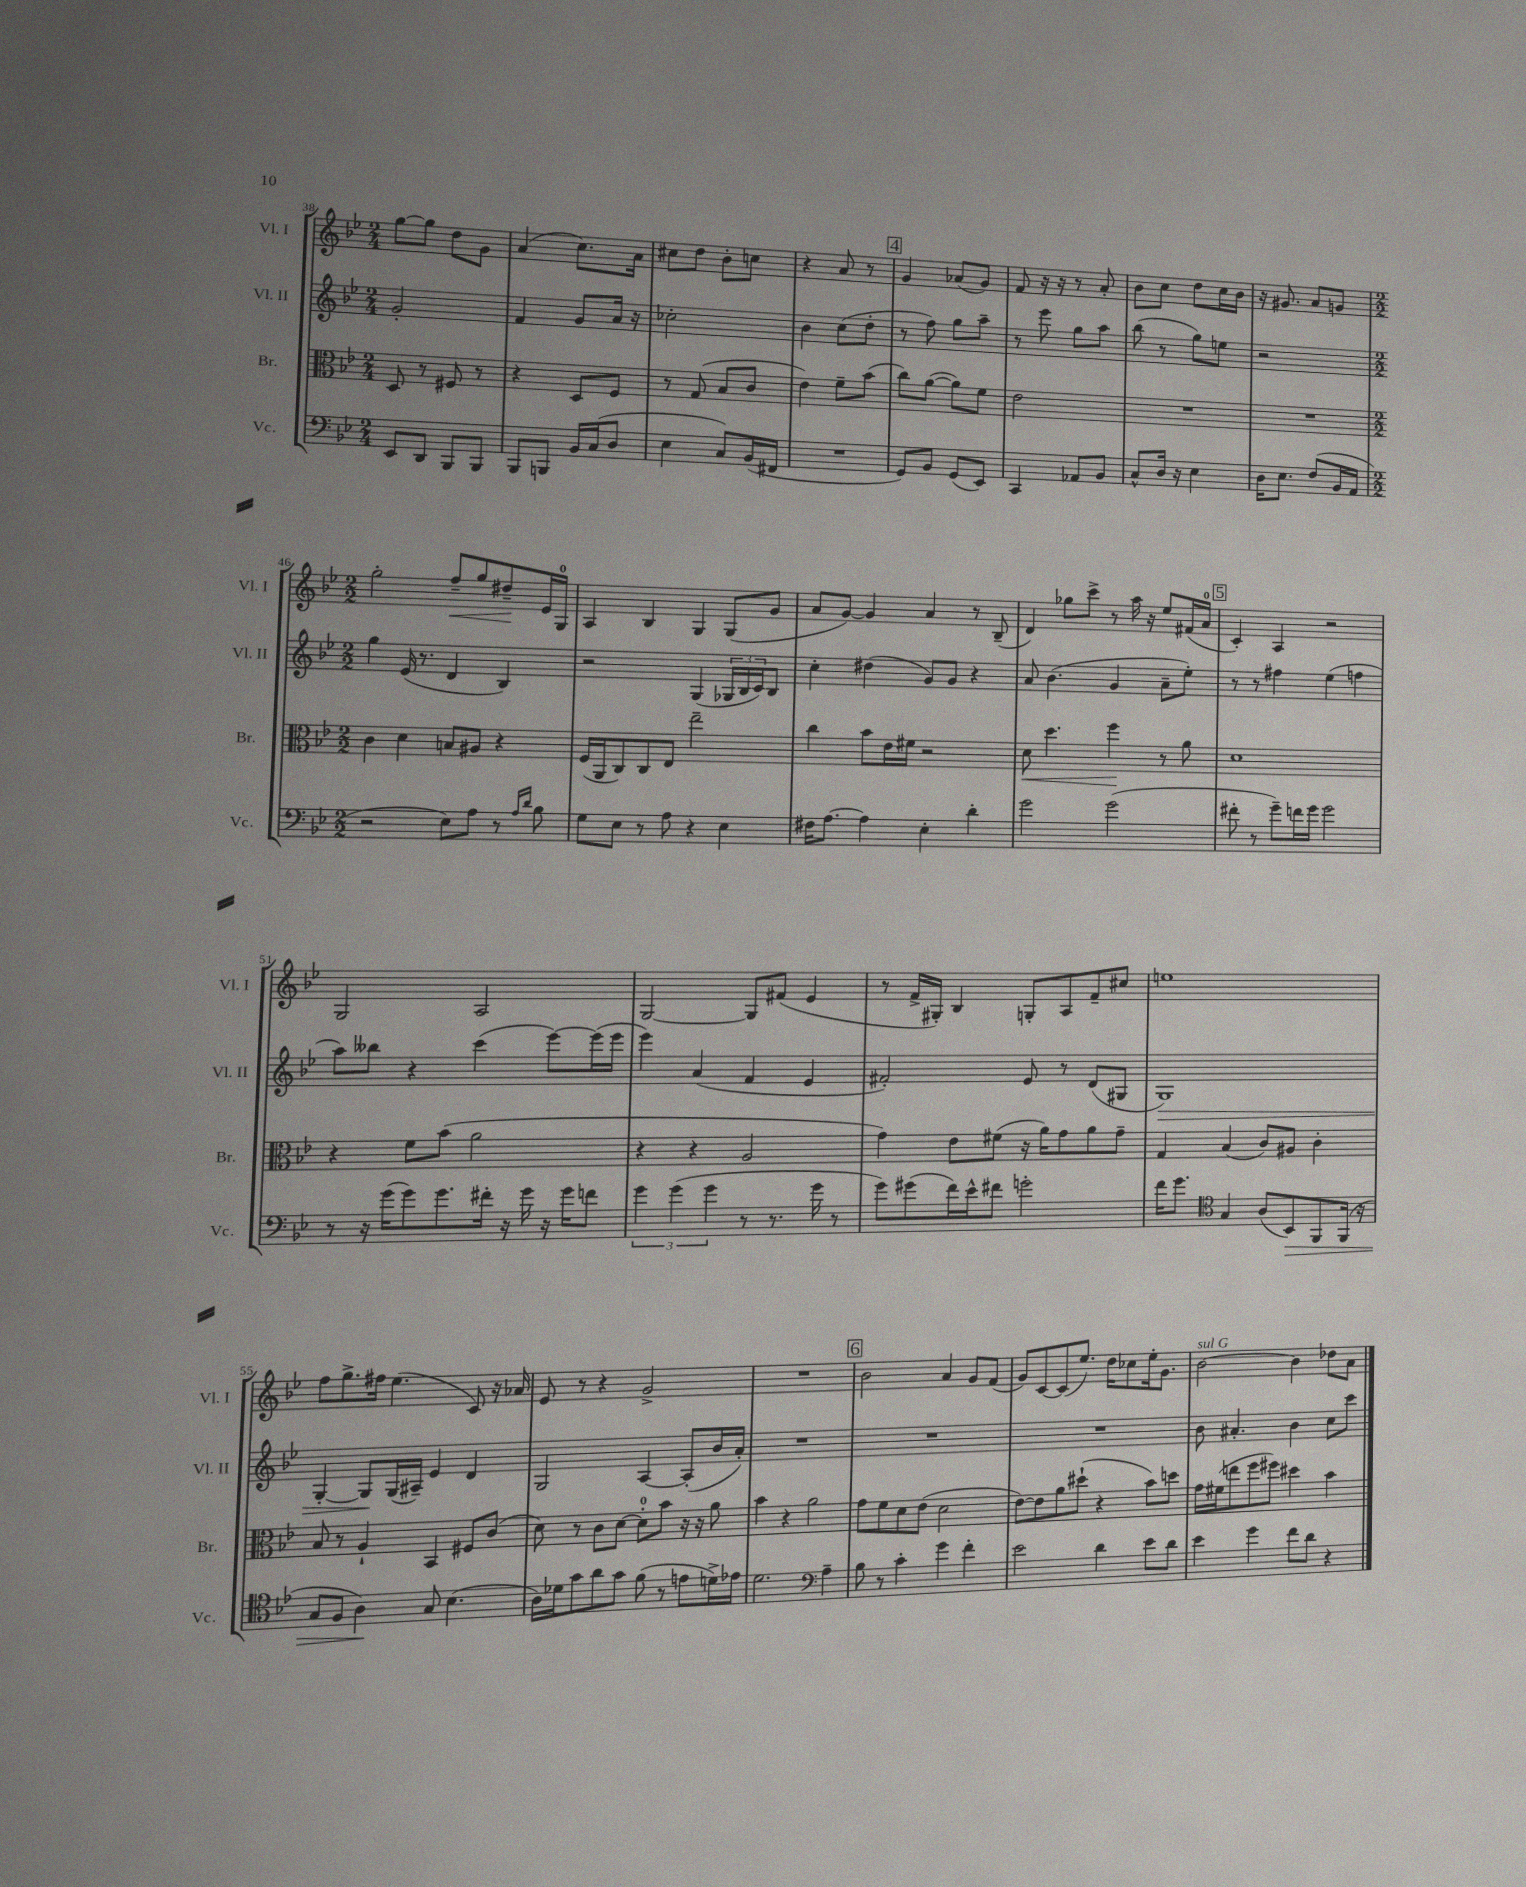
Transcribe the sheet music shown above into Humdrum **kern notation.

**kern	**dynam	**kern	**dynam	**kern	**dynam	**kern	**dynam
*part4	*part4	*part3	*part3	*part2	*part2	*part1	*part1
*staff4	*staff4	*staff3	*staff3	*staff2	*staff2	*staff1	*staff1
*I"Vc.	*	*I"Br.	*	*I"Vl. II	*	*I"Vl. I	*
*I'Vc.	*	*I'Br.	*	*I'Vl. II	*	*I'Vl. I	*
*clefF4	*	*clefC3	*	*clefG2	*	*clefG2	*
*k[b-e-]	*	*k[b-e-]	*	*k[b-e-]	*	*k[b-e-]	*
*M2/4	*	*M2/4	*	*M2/4	*	*M2/4	*
=38	=38	=38	=38	=38	=38	=38	=38
8EE-/L	.	8D/	.	2g'/	.	[8gg\L	.
8DD/J	.	8r	.	.	.	8gg\J]	.
8BBB-/L	.	8F#X/	.	.	.	8dd\L	.
8BBB-/J	.	8r	.	.	.	8g\J	.
=39	=39	=39	=39	=39	=39	=39	=39
8BBB-/L	.	4r	.	4f/	.	(4a/	.
8BBBn/J	.	.	.	.	.	.	.
16BB-/LL	.	8D/L	.	8g/L	.	8.cc\L)	.
(16C/J	.	.	.	.	.	.	.
8D/J	.	8F/J	.	16a/Jk	.	.	.
.	.	.	.	16r	.	16a\Jk	.
=40	=40	=40	=40	=40	=40	=40	=40
4E-\	.	8r	.	2cc-X'\	.	8cc#X\L	.
.	.	(8G/	.	.	.	8dd\J	.
8C/L)	.	8B-/L	.	.	.	8b-'\L	.
(16BB-/L	.	8c/J	.	.	.	8ccn\J	.
16FF#X/JJ	.	.	.	.	.	.	.
=41	=41	=41	=41	=41	=41	=41	=41
2r	.	4e-\)	.	4b-\	.	4r	.
.	.	8f~\L	.	(8cc\L	.	8a/	.
.	.	(8b-\J	.	8dd'\J	.	8r	.
!!LO:REH:place=s1:t=4
=42	=42	=42	=42	=42	=42	=42	=42
8GG/L)	.	8cc\L)	.	8r	.	4g/	.
8BB-/J	.	([8a\J	.	8ff\)	.	.	.
(8GG/L	.	8a\L])	.	8gg\L	.	(8a-X/L	.
8EE-/J)	.	8f\J	.	8aa~\J	.	8g/J)	.
=43	=43	=43	=43	=43	=43	=43	=43
4CC/	.	2e-\	.	8r	.	8f/	.
.	.	.	.	8eee-\	.	16r	.
.	.	.	.	.	.	16r	.
8AA-X/L	.	.	.	8gg\L	.	8r	.
8BB-/J	.	.	.	8aa\J	.	8a'/	.
=44	=44	=44	=44	=44	=44	=44	=44
8C^^/L	.	2r	.	(8bb-\	.	8b-\L	.
16D/Jk	.	.	.	8r	.	8cc\J	.
16r	.	.	.	.	.	.	.
4E-\	.	.	.	8gg\L)	.	8dd\L	.
.	.	.	.	8een\J	.	16cc\L	.
.	.	.	.	.	.	16b-\JJ	.
=45	=45	=45	=45	=45	=45	=45	=45
16D\KL	.	2r	.	2r	.	16r	.
8.E-\J	.	.	.	.	.	8.g#X/	.
(8F/L	.	.	.	.	.	8a/L	.
16BB-/L	.	.	.	.	.	8gn/J	.
16AA/JJ	.	.	.	.	.	.	.
!!LO:LB:g=z
=46	=46	=46	=46	=46	=46	=46	=46
*M2/2	*	*M2/2	*	*M2/2	*	*M2/2	*
2r	.	4c\	.	4gg\	.	2gg'\	.
.	.	4d\	.	(16e-/	.	.	.
.	.	.	.	8.r	.	.	.
!	!	!	!	!	!	!	!LO:HP:b
8E-\L)	.	8Bn/L	.	4d/	.	8ff~/L	<
8A\J	.	8A#X/J	.	.	.	8gg/	.
8r	.	4r	.	4B-/)	.	8dd#X~/	.
16qqA/LL	.	.	.	.	.	.	.
16qqd/JJ	.	.	.	.	.	.	.
8B-\	.	.	.	.	.	16e-/L	[
.	.	.	.	.	.	16G/JJ	.
=47	=47	=47	=47	=47	=47	=47	=47
8G\L	.	(16F/LL	.	2r	.	4A/	.
.	.	16AA/J	.	.	.	.	.
8E-\J	.	8C/)	.	.	.	.	.
8r	.	8C/	.	.	.	4B-/	.
8A\	.	8E-/J	.	.	.	.	.
4r	.	2ee-~\	.	(4G/	.	4G/	.
4E-\	.	.	.	24G-X/LL	.	(8G/L	.
.	.	.	.	24B-/	.	.	.
.	.	.	.	24c/J)	.	.	.
.	.	.	.	8B-/J	.	8g/J	.
=48	=48	=48	=48	=48	=48	=48	=48
16F#X\KL	.	4cc\	.	4cc'\	.	8a/L	.
[8.A\J	.	.	.	.	.	.	.
.	.	.	.	.	.	[8g/J)	.
4A\]	.	8b-\L	.	(4dd#X\	.	4g/]	.
.	.	16e-\L	.	.	.	.	.
.	.	16f#X\JJ	.	.	.	.	.
4E-'\	.	2r	.	8g/L)	.	4a/	.
.	.	.	.	8g/J	.	.	.
4d'\	.	.	.	4r	.	8r	.
.	.	.	.	.	.	(8B-~/	.
=49	=49	=49	=49	=49	=49	=49	=49
!	!	!	!LO:HP:b	!	!	!	!
2g\	.	8d\	<	8a/	.	4d/)	.
.	.	4.dd\	.	(4.b-\	.	.	.
.	.	.	.	.	.	8gg-X\L	.
.	.	.	.	.	.	8ccc^\J	.
(2g\	.	4ff\	.	4g/	.	8r	.
.	.	.	.	.	.	16aa\	.
.	.	.	.	.	.	16r	.
.	.	8r	[	8a~\L	.	8ee-/L	.
.	.	8a\	.	8ee-'\J)	.	(16f#X/L	.
.	.	.	.	.	.	16a/JJ	.
!!LO:REH:place=s1:t=5
=50	=50	=50	=50	=50	=50	=50	=50
8f#X'\	.	1d	.	8r	.	4c'/)	.
8r	.	.	.	8r	.	.	.
8g~\L)	.	.	.	4ff#X\	.	4A/	.
16fn\L	.	.	.	.	.	.	.
16g\JJ	.	.	.	.	.	.	.
2g\	.	.	.	(4ee-\	.	2r	.
.	.	.	.	4ffn\	.	.	.
!!LO:LB:g=z
=51	=51	=51	=51	=51	=51	=51	=51
8r	.	4r	.	8aa\L)	.	2G/	.
16r	.	.	.	8bb--X\J	.	.	.
(16g\KL	.	.	.	.	.	.	.
8g\)	.	8f\L	.	4r	.	.	.
8.g\	.	(8b-\J	.	.	.	.	.
.	.	2a\	.	(4ccc\	.	2A/	.
16f#X'\Jk	.	.	.	.	.	.	.
16r	.	.	.	.	.	.	.
16g\	.	.	.	.	.	.	.
16r	.	.	.	[8eee-\L)	.	.	.
16g\KL	.	.	.	.	.	.	.
8fn\J	.	.	.	(16eee-\L]	.	.	.
.	.	.	.	16eee-\JJ	.	.	.
=52	=52	=52	=52	=52	=52	=52	=52
6g\	.	4r	.	4eee-\)	.	[2G/	.
(6g\	.	.	.	.	.	.	.
.	.	4r	.	(4a/	.	.	.
6g\	.	.	.	.	.	.	.
8r	.	2A/	.	4f/	.	8G/L]	.
8.r	.	.	.	.	.	(8f#X/J	.
.	.	.	.	4e-/	.	4e-/	.
16g\	.	.	.	.	.	.	.
8r	.	.	.	.	.	.	.
=53	=53	=53	=53	=53	=53	=53	=53
8g\L)	.	4g\)	.	2f#X'/)	.	8r	.
(8g#X\	.	.	.	.	.	16f^/LL	.
.	.	.	.	.	.	16G#X'/JJ)	.
16f\L)	.	8e-\L	.	.	.	4B-/	.
16e-^^\J	.	.	.	.	.	.	.
8f#X\J	.	(8f#X\J	.	.	.	.	.
2gn'\	.	16r	.	8e-/	.	8Gn'/L	.
.	.	16a\KL)	.	.	.	.	.
.	.	8g\	.	8r	.	8A/	.
.	.	8a\	.	(8d/L	.	8f~/	.
.	.	8g~\J	.	8G#X/J	.	8cc#X/J	.
=54	=54	=54	=54	=54	=54	=54	=54
!	!	!	!	!	!LO:HP:b	!	!
16f\KL	.	4G/	.	1G)	>	1een	.
8.g\J	.	.	.	.	.	.	.
*clefC4	*	*	*	*	*	*	*
4G/	.	(4B-/	.	.	.	.	.
(8A/L	.	8c/L)	.	.	.	.	.
!	!LO:HP:b	!	!	!	!	!	!
8BB-/)	>	8A#X/J	.	.	.	.	.
8FF/	.	4c'\	.	.	.	.	.
(16FF/Jk	.	.	.	.	.	.	.
16r	.	.	.	.	.	.	.
!!LO:LB:g=z
=55	=55	=55	=55	=55	=55	=55	=55
8G/L	.	8B-/	.	[4G'/	.	8ff\L	.
8F/J	.	8r	.	.	.	8.gg^\	.
4A\)	.	4A`/	.	8G/L]	.	.	.
.	.	.	.	.	.	16ff#X\Jk	.
.	.	.	.	(16G/L	]	(4.ee-\	.
.	.	.	.	16A#X~/JJ)	.	.	.
8G/	]	4BB-/	.	4e-/	.	.	.
(4.B-\	.	.	.	.	.	.	.
.	.	8F#X/L	.	4d/	.	8c/)	.
.	.	(8c/J	.	.	.	16r	.
.	.	.	.	.	.	16a-X/	.
=56	=56	=56	=56	=56	=56	=56	=56
16A\LL)	.	8d\)	.	2G/	.	8e-/	.
16d-X\J	.	.	.	.	.	.	.
8g\	.	8r	.	.	.	8r	.
8a\	.	8c\L	.	.	.	4r	.
8g\J	.	[8d\J	.	.	.	.	.
(8f\	.	8d'\L]	.	[4A/	.	2g^/	.
8r	.	8b-\J	.	.	.	.	.
8en\L	.	16r	.	(8A'/L]	.	.	.
.	.	16r	.	.	.	.	.
16dn^\L)	.	8a\	.	16b-/L	.	.	.
16e-X\JJ	.	.	.	16a'/JJ)	.	.	.
=57	=57	=57	=57	=57	=57	=57	=57
2.d\	.	4b-\	.	1r	.	1r	.
.	.	4r	.	.	.	.	.
.	.	2a\	.	.	.	.	.
*clefF4	*	*	*	*	*	*	*
4A~\	.	.	.	.	.	.	.
!!LO:REH:place=s1:t=6
=58	=58	=58	=58	=58	=58	=58	=58
8B-\	.	8g\L	.	1r	.	2b-\	.
8r	.	8f\	.	.	.	.	.
4c'\	.	8d\	.	.	.	.	.
.	.	(8e-\J	.	.	.	.	.
4g\	.	2d\	.	.	.	4a/	.
4f'\	.	.	.	.	.	8g/L	.
.	.	.	.	.	.	(8f/J	.
=59	=59	=59	=59	=59	=59	=59	=59
2e-\	.	[8e-\L)	.	1r	.	8g/L)	.
.	.	8e-\]	.	.	.	[8c/	.
.	.	8a\	.	.	.	(8c/]	.
.	.	(8dd#X`\J	.	.	.	8.ee-/J)	.
4d\	.	4r	.	.	.	.	.
.	.	.	.	.	.	16dd\KL	.
.	.	.	.	.	.	8cc-X\	.
8e-\L	.	8b-\L)	.	.	.	16ee-'\k	.
.	.	.	.	.	.	8.g\J	.
8d\J	.	8ddn\J	.	.	.	.	.
=60	=60	=60	=60	=60	=60	=60	=60
!	!	!	!	!	!	!LO:TX:a:i:t=sul G	!
4e-\	.	16g\LL	.	8b-\	.	[2b-\	.
.	.	(16f#X\J	.	.	.	.	.
.	.	8een\	.	4.a#X'/	.	.	.
4g\	.	8ff\	.	.	.	.	.
.	.	8ff#X\J)	.	.	.	.	.
8f\L	.	4dd#X\	.	4b-\	.	4b-\]	.
8d\J	.	.	.	.	.	.	.
4r	.	4b-\	.	8cc\L	.	8dd-X\L	.
.	.	.	.	8ccc\J	.	8a\J	.
==	==	==	==	==	==	==	==
*-	*-	*-	*-	*-	*-	*-	*-
